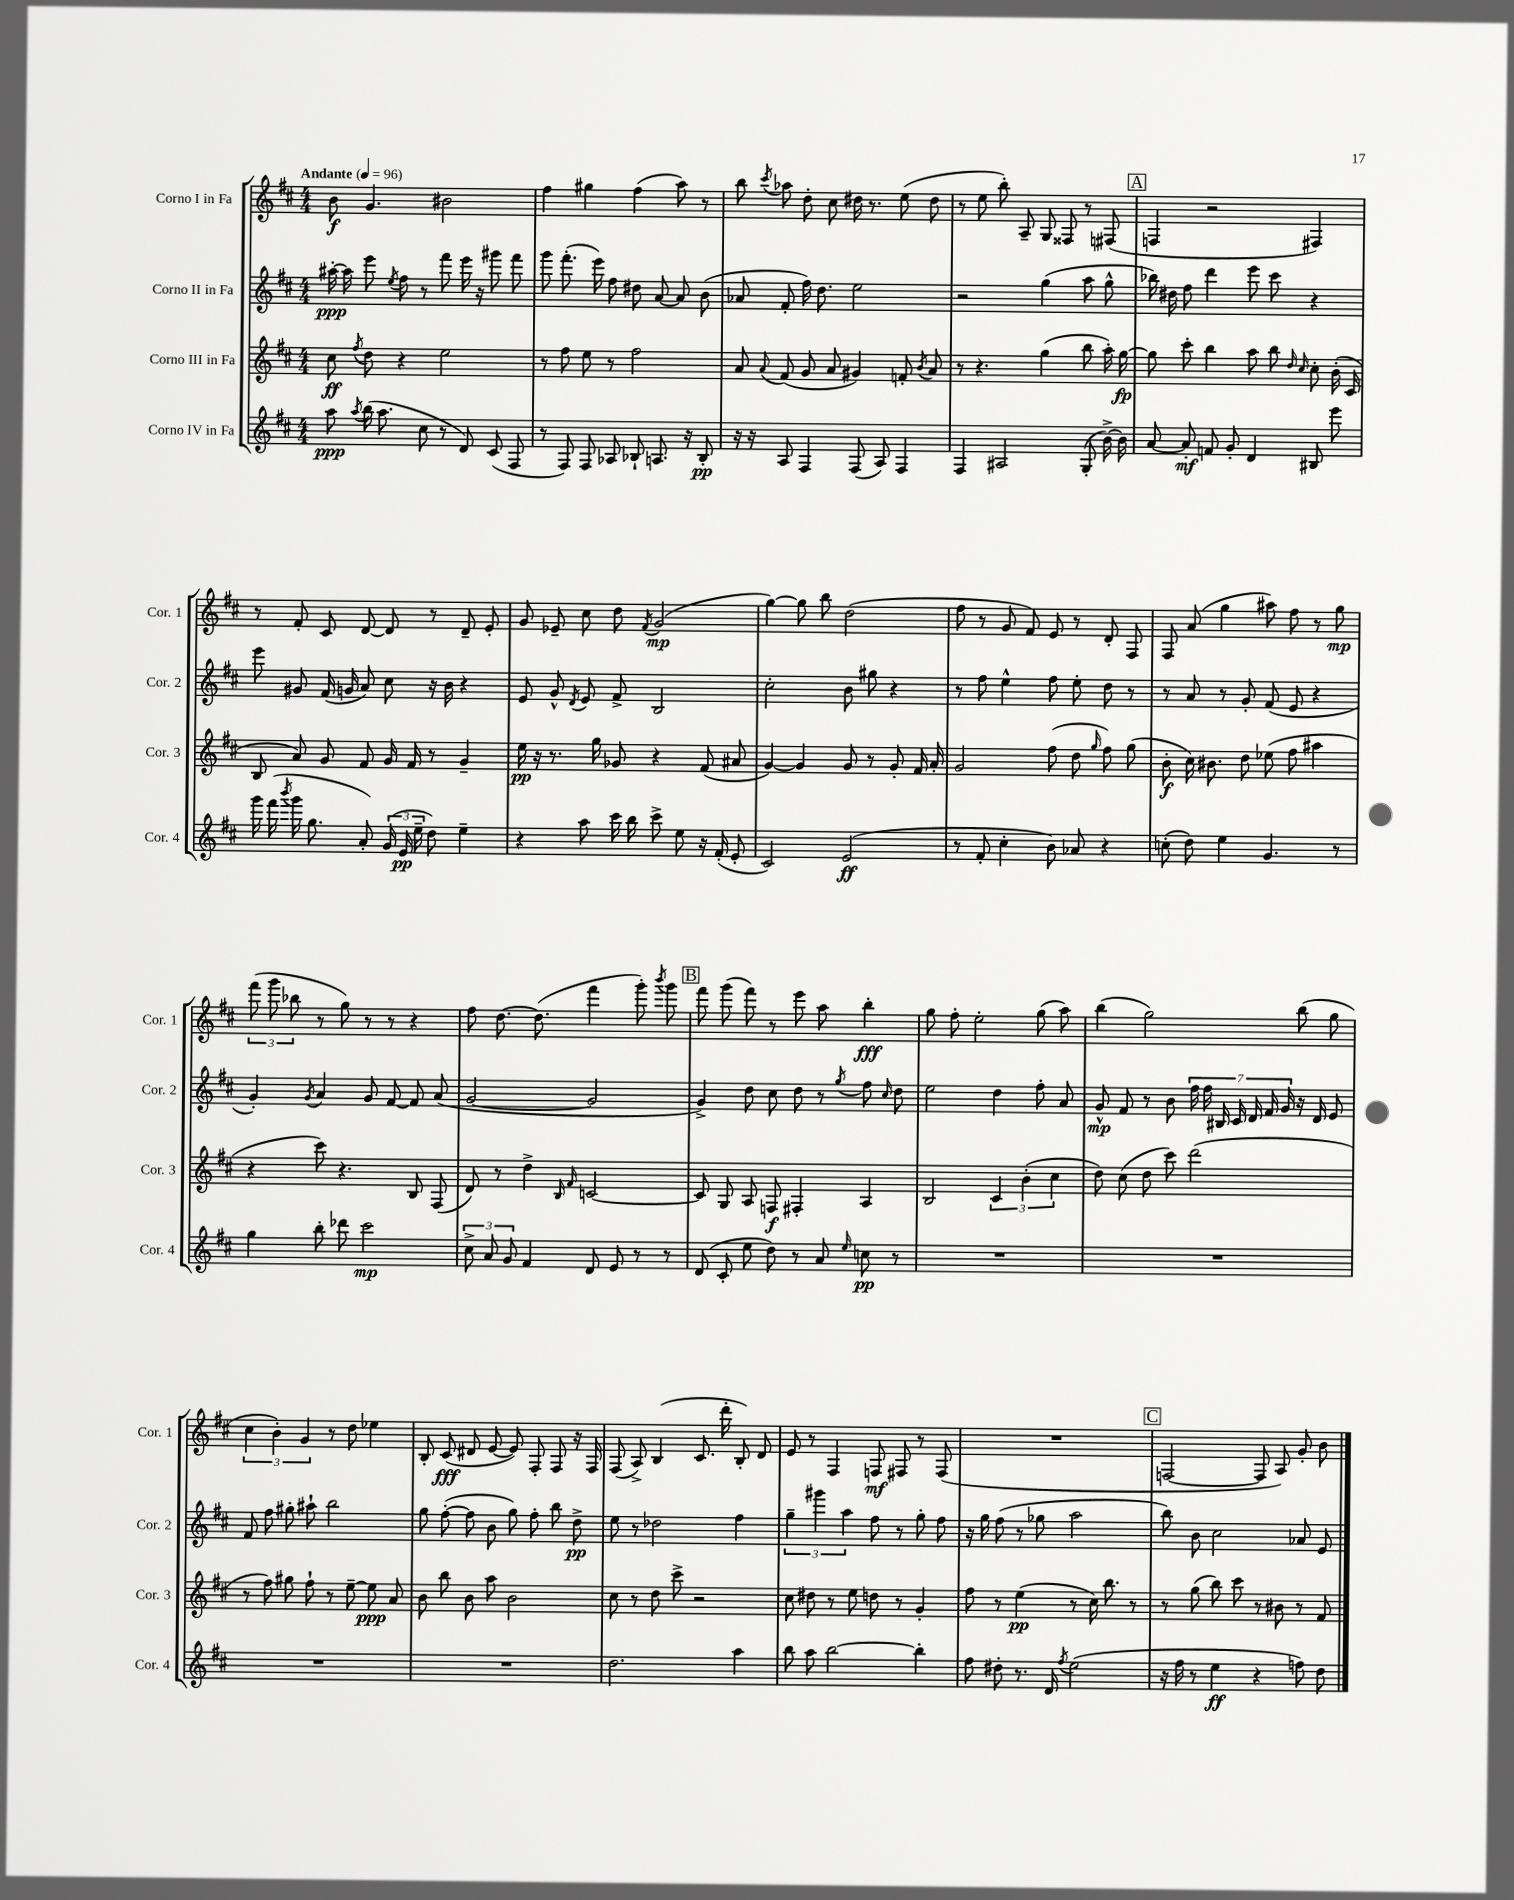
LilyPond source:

<<
\new StaffGroup <<
\new Staff = "s0" \with { instrumentName = "Corno I in Fa" shortInstrumentName = "Cor. 1" } {
    \clef treble \key d \major \numericTimeSignature \time 4/4 \tempo "Andante" 4 = 96
    \autoBeamOff b'8\f g'4. bis'2 |
    fis''4 gis''4 fis''4( a''8) r8 |
    b''8 \acciaccatura { cis'''8 } aes''8 d''8-. cis''8 dis''16 r8. e''8( dis''8 |
    r8 e''8 b''8-.) a8-- g8 fisis8 r8 fis8( |
    \mark \markup { \box "A" } f4 r2 fis4) |
    r8 fis'8-. cis'8 d'8~ d'8 r8 d'8-- e'8-. |
    g'8 ees'8-- cis''8 d''8 \acciaccatura { fis'8 } g'2\mp( |
    g''4~) g''8 b''8 d''2( |
    fis''8 r8 g'8 fis'8) e'8 r8 d'8-. fis8 |
    fis8 a'8( g''4 ais''8) fis''8 r8 g''8\mp |
    \tuplet 3/2 { fis'''8( g'''8 bes''8 } r8 g''8) r8 r8 r4 |
    fis''8 d''8.~ d''8.( fis'''4 g'''8-.) \acciaccatura { b'''8 } g'''8 |
    \mark \markup { \box "B" } fis'''8 g'''8( fis'''8) r8 e'''8 a''8 b''4-.\fff |
    g''8 fis''8-. e''2-. g''8( a''8) |
    b''4( g''2) b''8( g''8 |
    \tuplet 3/2 { cis''4 b'4-.) g'4 } r8 d''8 ees''4 |
    b8-. cis'8\fff( dis'8 e'8~ e'8) fis8-. fis8 r16 fis16 |
    fis8( a8->) b4( cis'8. d'''16-. b8-.) d'8 |
    e'8 r8 fis4 f8\mf fis8 r8 fis8( |
    R1 |
    \mark \markup { \box "C" } f2~ f8 a8) g'8-. b'8 \bar "|." |
}
\new Staff = "s1" \with { instrumentName = "Corno II in Fa" shortInstrumentName = "Cor. 2" } {
    \clef treble \key d \major \numericTimeSignature \time 4/4
    \autoBeamOff ais''16~-.\ppp ais''16 e'''8 \acciaccatura { e''8 } fis''8 r8 fis'''8 e'''16 r16 gis'''8 fis'''8 |
    g'''8 fis'''8.-.( e'''16) fis''8 dis''8 a'8~ a'8 b'8( |
    aes'8 fis'8-. fis''16) d''8. e''2 |
    r2 g''4( a''8 g''8-^ |
    \mark \markup { \box "A" } bes''16) dis''16 fis''8 d'''4 e'''8 cis'''8 r4 |
    e'''8 gis'8 fis'16( g'16 a'8) cis''8 r16 b'16 r4 |
    e'8 g'8-^ \acciaccatura { d'8 } e'8 fis'8-> b2 |
    cis''2-. b'8 gis''8 r4 |
    r8 fis''8 e''4-^ fis''8 e''8-. d''8 r8 |
    r8 a'8 r8 g'8-. fis'8( e'8 r4 |
    g'4-.) \acciaccatura { g'8 } a'4 g'8 fis'8~ fis'8 a'8( |
    g'2~ g'2 |
    \mark \markup { \box "B" } g'4->) d''8 cis''8 d''8 r8 \acciaccatura { g''8 } fis''8 \grace { cis''16 } d''8 |
    e''2 d''4 fis''8-. a'8 |
    g'8-^\mp fis'8 r8 b'8 \tuplet 7/4 { fis''16 fis''16 bis16 cis'16 d'16 fis'16 g'16 } r16 d'16 e'8 |
    fis'8 fis''8 gis''8-. ais''8-! b''2 |
    g''8 fis''8~-.( fis''8 b'8 g''8) fis''8-. b''8 d''8->\pp |
    e''8 r8 des''2 fis''4 |
    \tuplet 3/2 { g''4-- gis'''4 a''4 } fis''8 r8 g''8-. fis''8 |
    r16 g''16 fis''8( r8 ges''8 a''2 |
    \mark \markup { \box "C" } b''8) b'8 cis''2 aes'8 e'8 \bar "|." |
}
\new Staff = "s2" \with { instrumentName = "Corno III in Fa" shortInstrumentName = "Cor. 3" } {
    \clef treble \key d \major \numericTimeSignature \time 4/4
    \autoBeamOff cis''8\ff \acciaccatura { fis''8 } d''8 r4 e''2 |
    r8 fis''8 e''8 r8 fis''2 |
    a'8 \appoggiatura { a'8 } fis'8( g'8 a'8 gis'4) f'8-. \acciaccatura { b'8 } a'8 |
    r8 r4. g''4( b''8 a''16-.) g''16~\fp |
    \mark \markup { \box "A" } g''8 cis'''8-. b''4 a''8 b''8 \grace { d''16 cis''16 } cis''8-. b'16-.( cis'16 |
    b8 a'8) g'8 fis'8 g'16 fis'16 r8 g'4-- |
    e''16\pp r16 r8. g''16 ges'8 r4 fis'8( ais'8 |
    g'4~) g'4 g'8 r8 g'8-. fis'16 a'16-. |
    g'2 fis''8( d''8 \grace { g''16 } fis''8) g''8( |
    b'8-.\f cis''16) bis'8. d''8 ees''8( fis''8 ais''4 |
    r4 cis'''8) r4. b8 fis8( |
    d'8) r8 d''4-> \grace { b16 fis'16 } c'2~ |
    \mark \markup { \box "B" } c'8 g8 a8 f8\f fis4-. a4 |
    b2 \tuplet 3/2 { cis'4 b'4-.( cis''4 } |
    d''8) cis''8( d''8 cis'''8) d'''2( |
    r8 fis''8) gis''8 fis''8-! r8 e''8~-- e''8\ppp a'8 |
    b'8 b''8 b'8 a''8 b'2 |
    cis''8 r8 d''8 cis'''8-> r2 |
    cis''8 dis''8 r8 e''8 d''8 r8 g'4-. |
    fis''8 r8 e''4\pp( r8 cis''16) b''8. r8 |
    \mark \markup { \box "C" } r8 g''8( b''8) cis'''8 r8 bis'8 r8 fis'8 \bar "|." |
}
\new Staff = "s3" \with { instrumentName = "Corno IV in Fa" shortInstrumentName = "Cor. 4" } {
    \clef treble \key d \major \numericTimeSignature \time 4/4
    \autoBeamOff a''8\ppp \acciaccatura { a''8 } b''16( a''8. cis''8 r8 d'8) cis'8( fis8 |
    r8 fis8) fis8 aes8 bes8-! a8. r16 bes8-.\pp |
    r16 r16 a8 fis4 fis8( a8) fis4 |
    fis4 ais2 g8-.( b'16~->) b'16 |
    \mark \markup { \box "A" } a'8~ a'8-.\mf f'8 g'8-. d'4 bis8 e'''8 |
    g'''16 fis'''16( \acciaccatura { b'''8 } g'''16 g''8. a'8-.) \tuplet 3/2 { g'16( e'16\pp e''16-- } d''8) e''4-- |
    r4 a''8 cis'''16 b''16 cis'''8-> e''8 r16 fis'16-.( e'8-. |
    cis'2) e'2\ff( |
    r8 fis'8-. cis''4-. b'8) aes'8 r4 |
    c''8-.( d''8) e''4 g'4. r8 |
    g''4 b''8-. des'''8 cis'''2\mp |
    \tuplet 3/2 { cis''8-> a'8 g'8 } fis'4 d'8 e'8 r8 r8 |
    \mark \markup { \box "B" } d'8( cis'8-. e''8 d''8) r8 a'8 \grace { e''16 } c''8\pp r8 |
    R1 |
    R1 |
    R1 |
    R1 |
    d''2. a''4 |
    b''8 a''8 b''2~ b''4-. |
    fis''8 dis''8-. r8. d'16 \acciaccatura { fis''8 } e''2( |
    \mark \markup { \box "C" } r16 fis''16 r8 e''4\ff r4 f''8) d''8 \bar "|." |
}
>>
>>
\layout { \context { \Score \remove "Bar_number_engraver" } }
